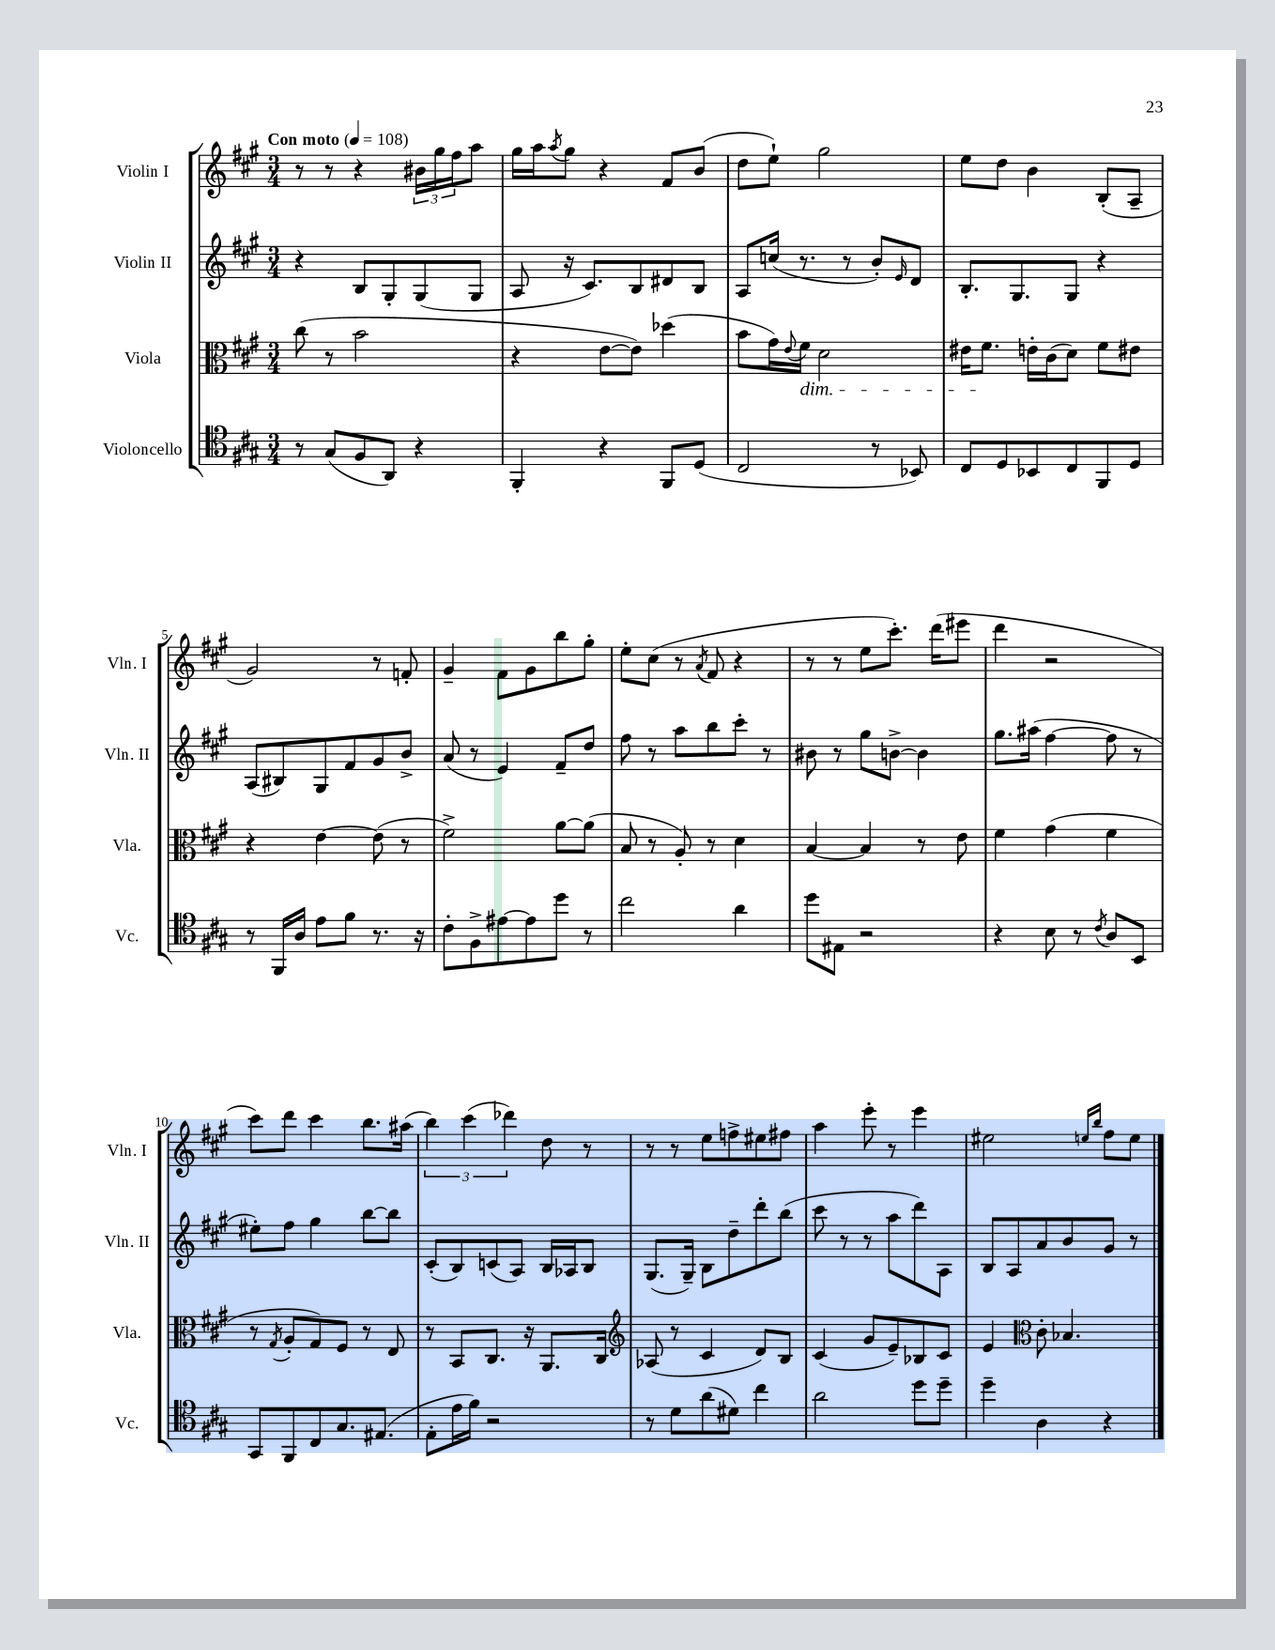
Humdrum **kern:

**kern	**kern	**kern	**kern
*staff4	*staff3	*staff2	*staff1
*clefC4	*clefC3	*clefG2	*clefG2
*k[f#c#g#]	*k[f#c#g#]	*k[f#c#g#]	*k[f#c#g#]
*M3/4	*M3/4	*M3/4	*M3/4
*MM108	*MM108	*MM108	*MM108
8r	(8cc#	4r	8r
(8G#	8r	.	8r
8F#	2b	8B	4r
8AA)	.	8G#'	.
4r	.	(8G#	24b#
.	.	.	24gg#
.	.	.	24ff#
.	.	8G#	8aa
=	=	=	=
4FF#'	4r	8A	16gg#
.	.	.	16aa
.	.	.	8qaa
.	.	16r	8gg#
.	.	8.c#)	.
4r	[8e	.	4r
.	8e])	8B	.
8FF#	(4dd-	8d#	8f#
(8D	.	8B	(8b
=	=	=	=
2C#	8b	8A	8dd
.	16g#)	(16cc	8ee`)
.	8qqe	.	.
.	16f#	8.r	.
.	2d	.	2gg#
.	.	8r	.
8r	.	8b')	.
.	.	16qqe	.
8BB-)	.	8d	.
=	=	=	=
8C#	16e#	8.B'	8ee
.	8.f#	.	.
8D	.	.	8dd
.	.	8.G#	.
8BB-	16e'	.	4b
.	(16c#	.	.
8C#	8d)	8G#	.
8FF#	8f#	4r	(8B'
8D	8e#	.	8A~
=	=	=	=
8r	4r	(8A	2g#)
16FF#	.	8B#)	.
16A	.	.	.
8e	[4e	8G#	.
8f#	.	8f#	.
8.r	(8e]	8g#	8r
.	8r	8b^	8f'
16r	.	.	.
=	=	=	=
8c#'	2f#^)	(8a	4g#~
8F#^	.	8r	.
[8e#	.	4e)	8f#
8e#]	.	.	8g#
8dd	[8a	8f#~	8bb
8r	(8a]	8dd	8gg#'
=	=	=	=
2cc#	8B	8ff#	8ee'
.	8r	8r	(8cc#
.	8A')	8aa	8r
.	.	.	8qa
.	8r	8bb	8f#
4a	4d	8ccc#'	4r
.	.	8r	.
=	=	=	=
8dd	[4B	8b#	8r
8E#	.	8r	8r
2r	4B]	8gg#	8ee
.	.	[8b^	8.ccc#')
.	8r	4b]	.
.	.	.	(16ddd
.	8e	.	8eee#
=	=	=	=
4r	4f#	8.gg#	4ddd
.	.	(16aa#	.
8B	(4g#	[4ff#	2r
8r	.	.	.
8qc#	.	.	.
8A	4f#	8ff#]	.
8BB	.	8r	.
=	=	=	=
8GG#	8r	8ee#')	8ccc#)
.	8qG#	.	.
8FF#	8A'	8ff#	8ddd
8C#	8G#)	4gg#	4ccc#
8.G#	8F#	.	.
.	8r	[8bb	8.bb
(8.E#	.	.	.
.	8E	8bb]	.
.	.	.	(16aa#
=	=	=	=
8E'	8r	(8c#'	6bb)
16e	8BB	8B)	.
.	.	.	(6ccc#
16f#)	.	.	.
2r	8.C#	(8c	.
.	.	.	6ddd-)
.	.	8A)	.
.	16r	.	.
.	8.AA	16B	8dd
.	.	16A-	.
.	.	8B	8r
.	16C#	.	.
=	=	=	=
*	*clefG2	*	*
8r	(8A-	(8.G#	8r
8d	8r	.	8r
.	.	16G#~)	.
(8a	4c#	8B	8ee
8d#)	.	8dd~	8ff^
4cc#	8d)	8ddd'	8ee#
.	8B	(8bb	8ff#
=	=	=	=
2a	(4c#	8ccc#	4aa
.	.	8r	.
.	8g#	8r	8eee'
.	8e~)	8aa	8r
8dd	8B-	8ddd)	4eee
8dd~	8c#	8A	.
=	=	=	=
4dd~	4e	8B	2ee#
.	.	8A	.
*	*clefC3	*	*
4A	8c#'	8a	.
.	4.B-	8b	.
.	.	.	16qqee
.	.	.	16qqbb
4r	.	8g#	8ff#
.	.	8r	8ee
==	==	==	==
*-	*-	*-	*-
